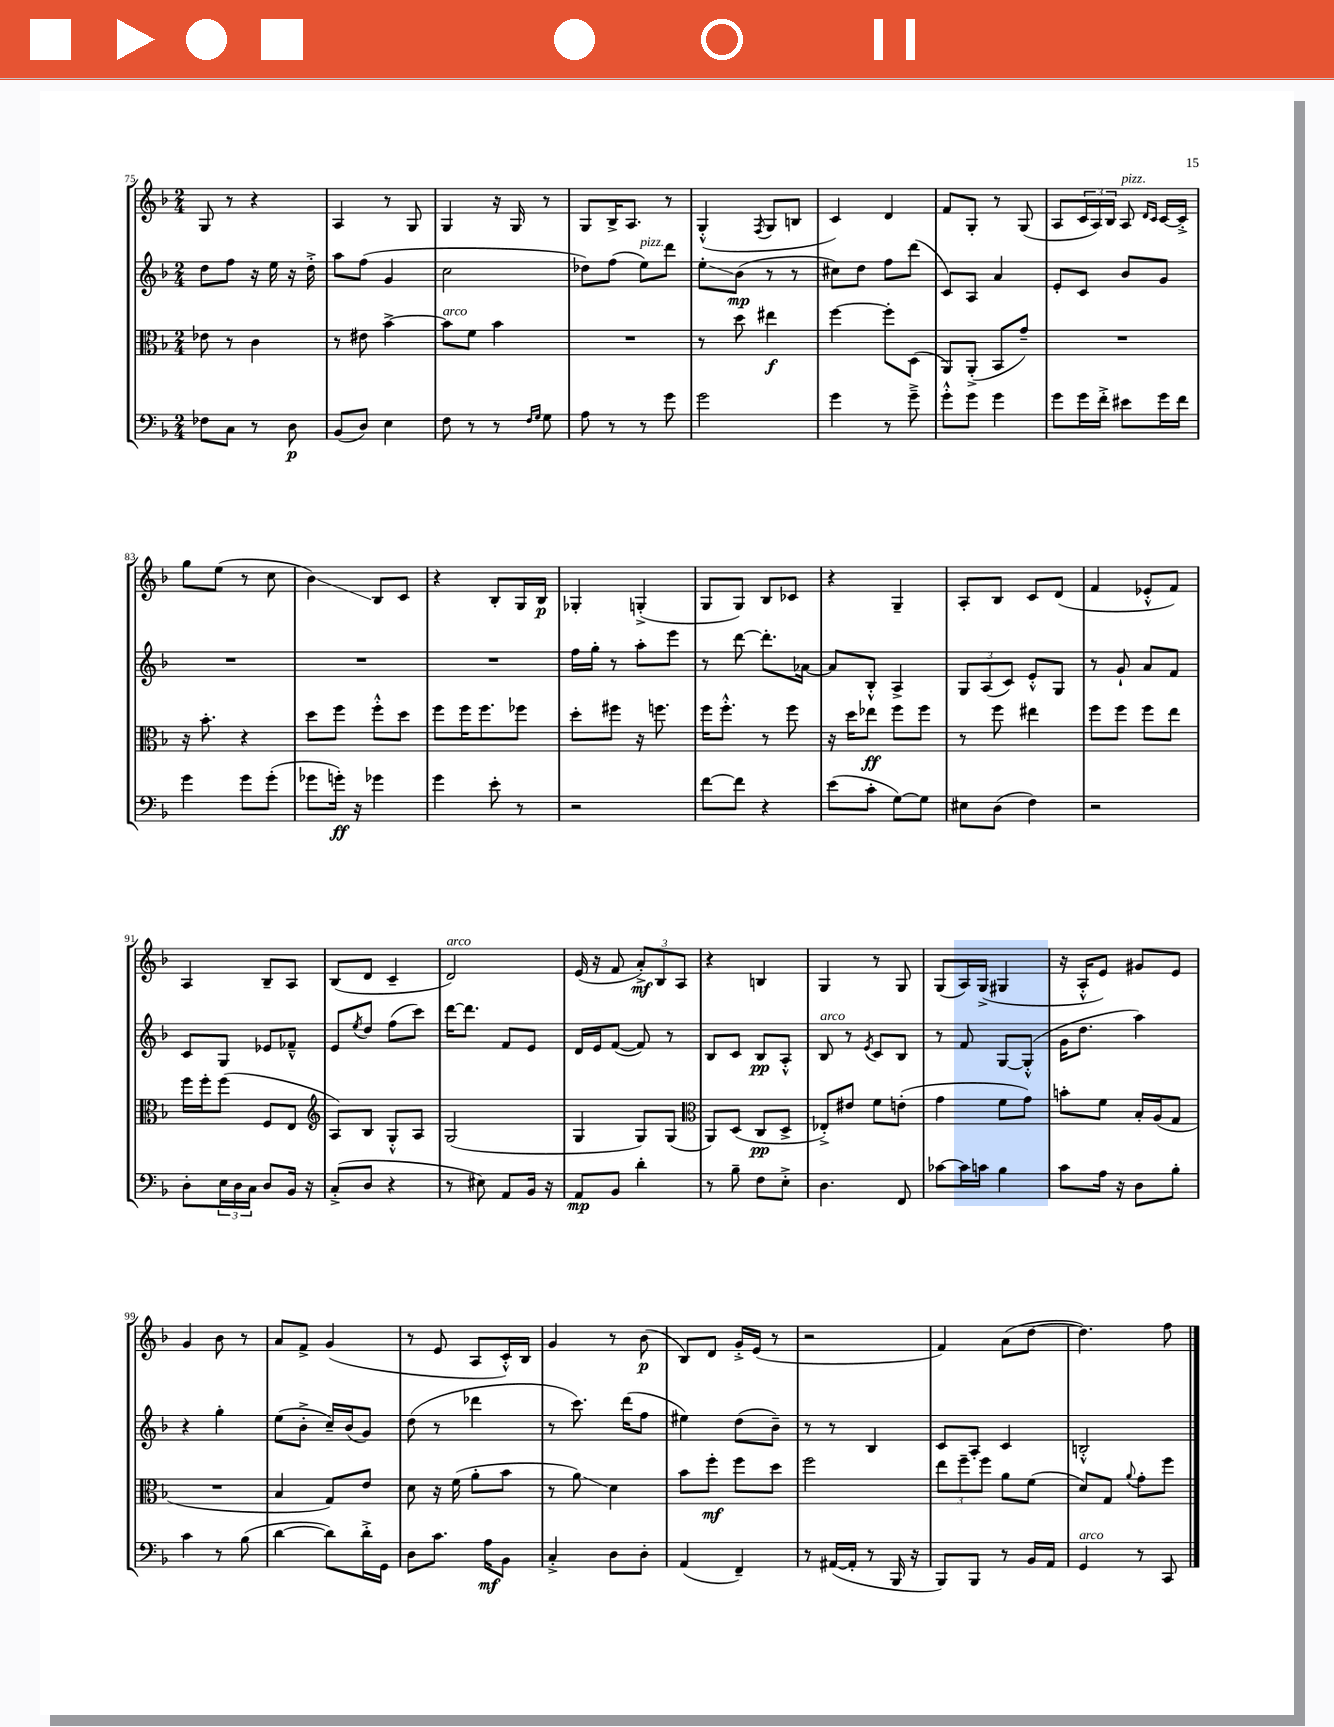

**kern	**kern	**kern	**kern
*staff4	*staff3	*staff2	*staff1
*clefF4	*clefC3	*clefG2	*clefG2
*k[b-]	*k[b-]	*k[b-]	*k[b-]
*M2/4	*M2/4	*M2/4	*M2/4
8F-	8e-	8dd	8G
8C	8r	8ff	8r
8r	4c	16r	4r
.	.	16ee	.
8D	.	16r	.
.	.	16dd'^	.
=	=	=	=
(8BB-	8r	8aa	4A
8D)	8e#	(8ff	.
4E	[4b-^	4g	8r
.	.	.	8G
=	=	=	=
8F	8b-]	2cc	4G
8r	8f	.	.
8r	4b-	.	16r
.	.	.	16G
16qqF	.	.	.
16qqG	.	.	.
8G	.	.	8r
=	=	=	=
8A	2r	8dd-)	8G
8r	.	(8ff	16B-^
.	.	.	8.A
8r	.	8ee)	.
8g	.	8ddd	8r
=	=	=	=
2g	8r	8ee'	(4G'^^
.	8dd	(8b-	.
.	.	.	8qF
.	4ee#	8r	8G
.	.	8r	8B
=	=	=	=
4g	[4ff	8cc#)	4c)
.	.	8dd	.
8r	8ff']	8ff	4d
8g~^	(8D	(8ddd	.
=	=	=	=
8g'^^	8AA)	8c)	8f
8g	(8AA'^	8A	8G'
4g	8BB-	4a	8r
.	8g~)	.	(8G
=	=	=	=
8g	2r	8e'	8A
16g	.	8c	24c
.	.	.	24A)
16f'^	.	.	.
.	.	.	24B-
8e#	.	8b-	8A
.	.	.	16qqd
.	.	.	16qqc
16g	.	8g	[16c
16f	.	.	16c'^]
=	=	=	=
4g	16r	2r	8gg
.	8.b-'	.	.
.	.	.	(8ee
8g	4r	.	8r
(8g'	.	.	8cc
=	=	=	=
8g-	8dd	2r	4b-)
16g')	8ff	.	.
16r	.	.	.
4g-	8ff'^^	.	8B-
.	8dd	.	8c
=	=	=	=
4g	8ff	2r	4r
.	16ff	.	.
.	8.ff	.	.
8e'	.	.	8B-'
8r	8ff-	.	16G
.	.	.	16B-
=	=	=	=
2r	8dd'	16ff	4G-'
.	.	16gg'	.
.	8ff#	8r	.
.	16r	8aa'	(4G'^
.	8.ff	.	.
.	.	8eee	.
=	=	=	=
[8f	16ff	8r	8G
.	8.ff'^^	.	.
8f]	.	[8ddd	8G)
4r	8r	8.ddd']	8B-
.	8ff	.	8c-
.	.	[16a-	.
=	=	=	=
(8e	16r	8a-]	4r
.	16dd	.	.
8c'	8ee-	8B-'^^	.
[8G)	8ff	4A^	4G~
8G]	8ff	.	.
=	=	=	=
8E#	8r	12G	8A'
.	.	(12A	.
(8D	8ff	.	8B-
.	.	12c)	.
4F)	4ee#	8e'^^	8c
.	.	8G	(8d
=	=	=	=
2r	8ff	8r	4f
.	8ff	8g`	.
.	8ff	8a	8e-'^^
.	8ee	8f	8f)
=	=	=	=
8D'	16ff	8c	4A
.	16ff'	.	.
24E	(8ff	8G	.
24D	.	.	.
24C	.	.	.
8D	8F	8e-	8B-~
16BB-	8E	8f-~^^	8A
16r	.	.	.
=	=	=	=
*	*clefG2	*	*
(8C'^	8A)	8e	(8B-
.	.	8qee	.
8D	8B-	8dd	8d
4r	8G'^^	(8ff	4c~
.	8A	8ccc)	.
=	=	=	=
8r	(2G	[16ddd	2d)
.	.	8.ddd]	.
8E#)	.	.	.
8AA	.	8f	.
16BB-	.	8e	.
16r	.	.	.
=	=	=	=
8AA	4G	16d	(16e
.	.	16e	16r
8BB-	.	([8f	8f
4d'	8G)	8f])	12a'^)
.	.	.	12B-
.	(8G	8r	.
.	.	.	12A
=	=	=	=
*	*clefC3	*	*
8r	8AA)	8B-	4r
8B-~	(8D	8c	.
8F	8C	8B-	4B
8E'^	8D^	8A'^^	.
=	=	=	=
4.D	8E-'^)	8B-	4G
.	8e#	8r	.
.	.	8qe	.
.	8f	8c	8r
8FF	(8e'	8B-	8G
=	=	=	=
[8c-	4g	8r	(8G
16c-]	.	8f	16A)
16c	.	.	(16G^
4B-	8f	[8G	4G#
.	8g)	(8G'^^]	.
=	=	=	=
8c	8b'	16g	16r
.	.	8.dd	16A'^^
16A	8f	.	8e)
16r	.	.	.
8D	16B-'	4aa)	8g#
.	(16A	.	.
8B-'	8G	.	8e
=	=	=	=
4c	2r	4r	4g
8r	.	4gg'	8b-
(8B-	.	.	8r
=	=	=	=
[4d	4B-	(8ee	8a
.	.	8b-'^	8f^
8d])	8G)	16cc~)	(4g
.	.	(16b-	.
16d'^	8e	8g)	.
16GG	.	.	.
=	=	=	=
8D	8d	(8dd	8r
8.c	16r	8r	8e
.	(16f	.	.
.	8a'	4ddd-	8A
16A	.	.	.
8BB-	8b-	.	16c'^^)
.	.	.	16B-
=	=	=	=
4C'^	8r	8r	4g
.	8a)	8.ccc)	.
8D	4d	.	8r
.	.	(16ddd	.
8D'	.	8ff	(8b-
=	=	=	=
(4AA	8b-	4ee#)	8B-)
.	8ff'	.	8d
4FF~)	8ff	(8dd	16g'^
.	.	.	(16e
.	8dd	8b-~)	8r
=	=	=	=
8r	2ff	8r	2r
([16AA#	.	8r	.
16AA#']	.	.	.
8r	.	4B-	.
16BBB-	.	.	.
16r	.	.	.
=	=	=	=
8BBB-)	12ee	8c	4f)
.	12ff~	.	.
8BBB-	.	8A'	.
.	12ff	.	.
8r	8a	4c	(8a
16BB-	(8f	.	[8dd
16AA	.	.	.
=	=	=	=
4GG	8d)	2B'^^	4.dd])
.	8G	.	.
.	8qqa	.	.
8r	8g'	.	.
8CC	8ff	.	8ff
==	==	==	==
*-	*-	*-	*-
